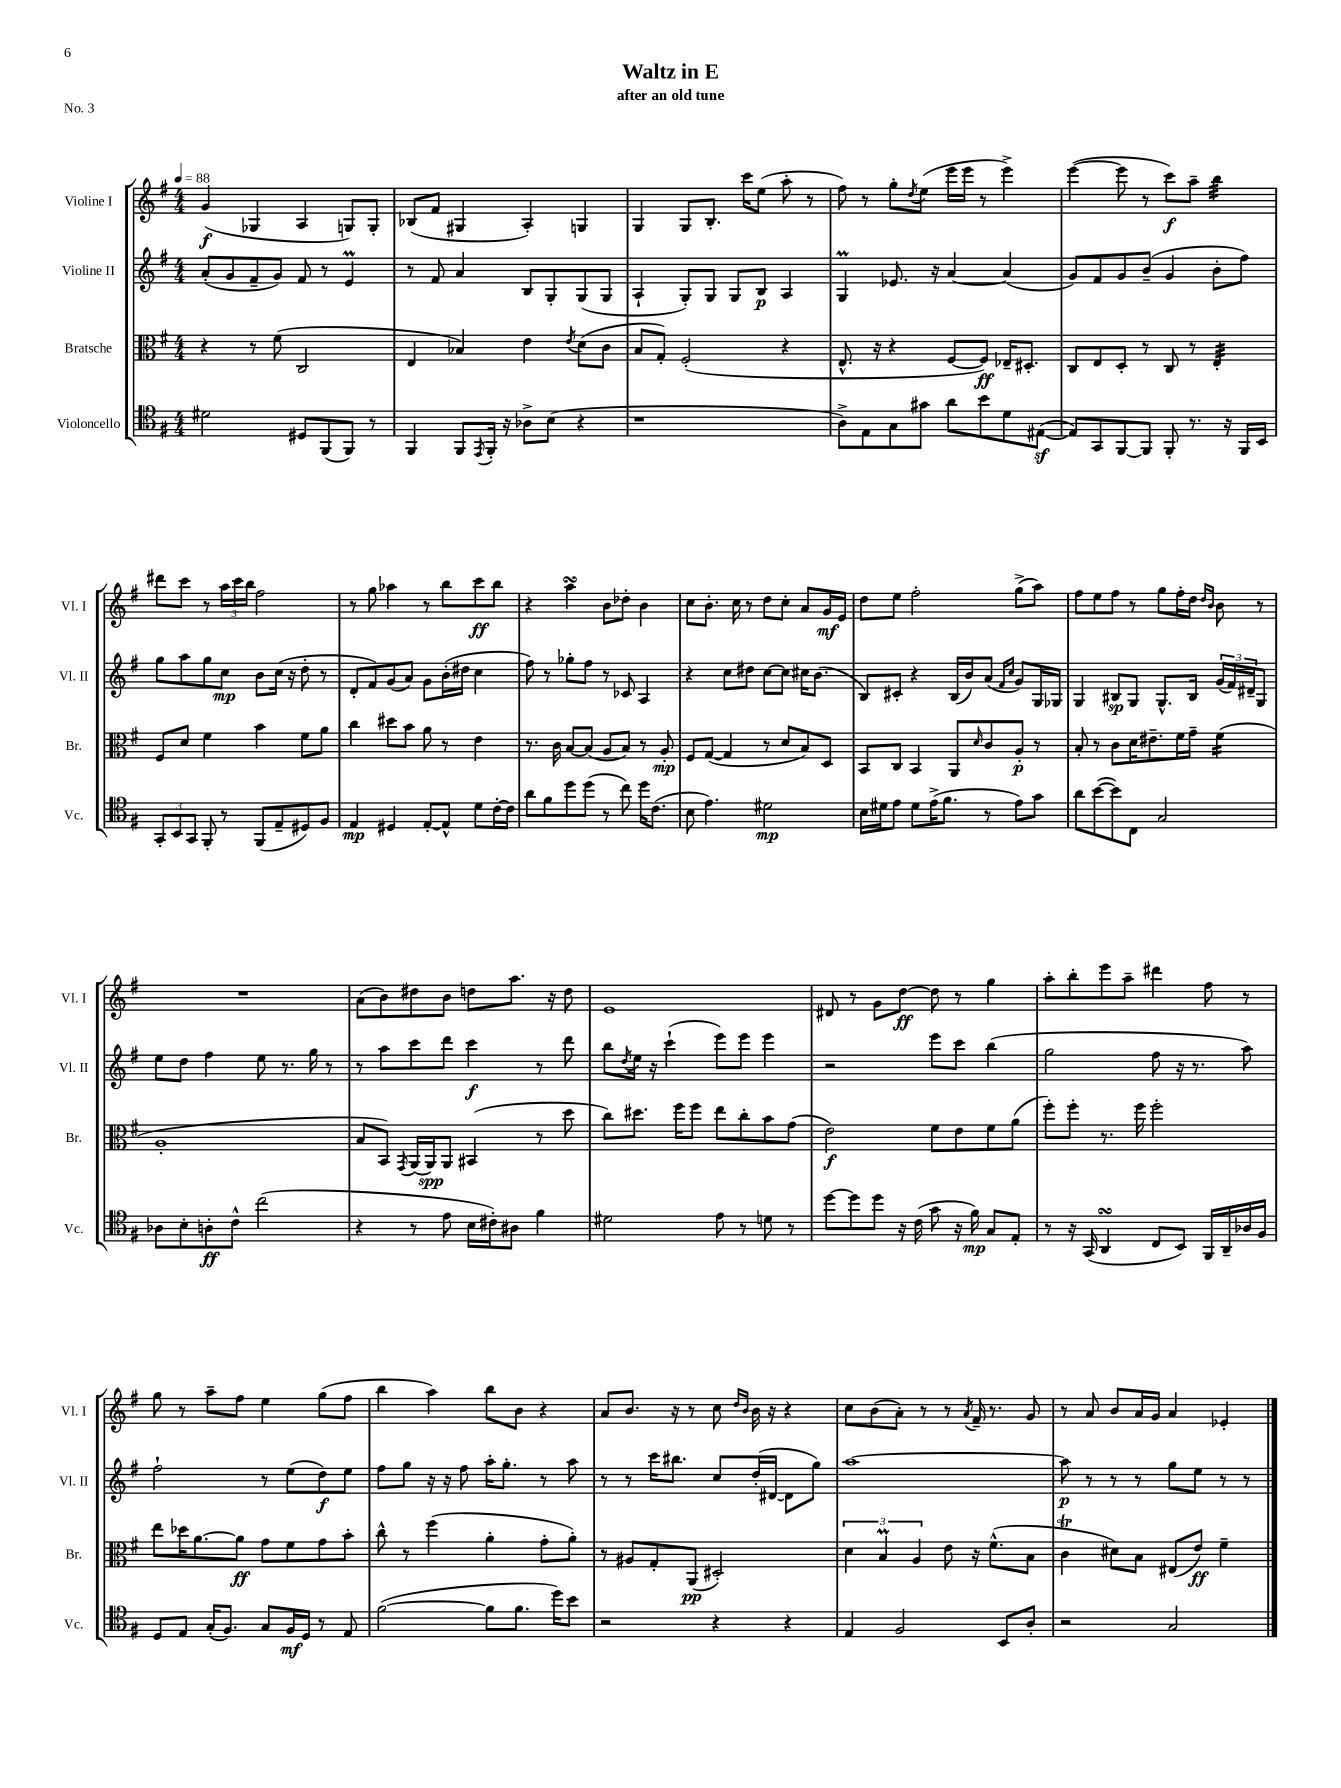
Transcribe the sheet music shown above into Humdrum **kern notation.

**kern	**kern	**kern	**kern
*staff4	*staff3	*staff2	*staff1
*clefC4	*clefC3	*clefG2	*clefG2
*k[f#]	*k[f#]	*k[f#]	*k[f#]
*M4/4	*M4/4	*M4/4	*M4/4
*MM88	*MM88	*MM88	*MM88
2d#	4r	(8a'	(4g
.	.	8g	.
.	8r	8f#~	4G-
.	(8f#	8g)	.
8D#	2C	8f#	4A
(8FF#	.	8r	.
8FF#)	.	4e	8G)
8r	.	.	8G'
=	=	=	=
4FF#	4E	8r	(8B-
.	.	8f#	8f#
8FF#	4B-)	4a	4G#
8qEE	.	.	.
16FF#'	.	.	.
16r	.	.	.
8A-^	4e	8B	4A')
(8B	.	8G'	.
.	8qe	.	.
4r	(8d	(8G	4G
.	8c	8G	.
=	=	=	=
1r	8B	4A`	4G
.	8G')	.	.
.	(2F#'	8G')	8G
.	.	8G	8.B'
.	.	8G	.
.	.	.	16ccc
.	.	8B	(8ee
.	4r	4A	8aa'
.	.	.	8r
=	=	=	=
8A^)	8.E^^	4G	8ff#)
8E	.	.	8r
.	16r	.	.
8G	4r	8.e-	8gg'
.	.	.	8qdd
8g#	.	.	(8ee
.	.	16r	.
8a	[8F#	[4a	16eee
.	.	.	16eee
8b	8F#])	.	8r
8d	16E-~	(4a]	4eee^)
.	8.D#'	.	.
([8E#	.	.	.
=	=	=	=
8E#])	8C	8g)	([4eee
8GG	8E	8f#	.
[8FF#	8D'	8g	8eee]
8FF#]	8r	(8b~	8r
8FF#'	8C	4g	8ccc)
8.r	8r	.	8aa~
.	4E'	8b'	4bb
16r	.	.	.
16FF#	.	8ff#)	.
16BB	.	.	.
=	=	=	=
12GG'	8F#	8gg	8ddd#
12BB	.	.	.
.	8d	8aa	8ccc
12GG	.	.	.
8FF#'	4f#	8gg	8r
8r	.	8cc	24aa
.	.	.	24ccc
.	.	.	24bb
(8FF#	4b	8b	2ff#
8E~	.	(16cc	.
.	.	16r	.
8D#)	8f#	8dd'	.
8F#	8a	8r	.
=	=	=	=
4E	4cc	8d'	8r
.	.	8f#)	8gg
4D#	8dd#	(8g	4aa-
.	8b	8a)	.
[8E'	8a	8g	8r
8E^^]	8r	(16b'	8bb
.	.	16dd#	.
8d	4e	4cc	8ccc
[16c'	.	.	8bb
16c]	.	.	.
=	=	=	=
8a	8.r	8ff#)	4r
8f#	.	8r	.
.	16c	.	.
8dd	[8B	8gg-'	4aa
(8dd	(8B]	8ff#	.
8r	8A	8r	8b
8cc)	8B)	8c-	8dd-'
16dd	8r	4A	4b
(8.c	.	.	.
.	8A'	.	.
=	=	=	=
8B	8F#	4r	8cc
4.e)	([8G	.	8.b'
.	4G]	8cc	.
.	.	.	16cc
.	.	8dd#	8r
2d#	8r	[8cc	8dd
.	8d	8cc]	8cc'
.	8B)	16cc#	8a
.	.	(8.b	.
.	8D	.	16g
.	.	.	16e
=	=	=	=
16B	8BB	8B)	8dd
16d#	.	.	.
8e	8C	8c#'	8ee
8d#	4BB	4r	2ff#'
(16e^	.	.	.
8.f#	.	.	.
.	8AA	(16B	.
.	.	16b)	.
.	16qqd	.	.
8r	8c	(8a	.
.	.	16qqf#	.
.	.	16qqcc	.
8e)	8A'	8g)	(8gg^
8g	8r	16G	8aa)
.	.	16G-	.
=	=	=	=
8a	8B'	4G	8ff#
([8b	8r	.	8ee
8b])	8c	8B#	8ff#
8C	16d	8G	8r
.	8.e#~	.	.
2G	.	8.G^^	8gg
.	16f#	.	16ff#'
.	16g~	16B#	16dd
.	.	.	16qqdd
.	.	.	16qqb
.	(4f#	(24g	8b
.	.	24f#)	.
.	.	24d#~	.
.	.	8G	8r
=	=	=	=
8A-	1A'	8ee	1r
8B'	.	8dd	.
8A'	.	4ff#	.
8c^^	.	.	.
(2cc	.	8ee	.
.	.	8.r	.
.	.	16gg	.
.	.	8r	.
=	=	=	=
4r	8B	8r	(8a
.	8BB)	8aa	8b)
.	8qGG	.	.
8r	(16AA	8ccc	8dd#
.	16AA)	.	.
8e	8AA	8ddd	8b
16B	(4BB#	4ccc	8dd
16c#')	.	.	.
8A#	.	.	8.aa
4f#	8r	8r	.
.	.	.	16r
.	8dd	8ddd	8dd
=	=	=	=
2d#	8cc)	8bb	1e
.	.	8qdd	.
.	8.dd#	16ee	.
.	.	16r	.
.	.	(4ccc`	.
.	16ff#	.	.
.	8ff#	.	.
8e	8ee	8eee)	.
8r	8cc'	8eee	.
8d	8b	4eee	.
8r	(8g	.	.
=	=	=	=
[8dd	2e)	2r	8d#
8dd]	.	.	8r
8dd	.	.	8g
16r	.	.	[8dd
(16c	.	.	.
8g	8f#	8eee	8dd]
16r	8e	8ccc	8r
16f#)	.	.	.
8G	8f#	(4bb	4gg
8E'	(8a	.	.
=	=	=	=
8r	8ff#')	2gg	8aa'
16r	8ff#'	.	8bb'
(16GG	.	.	.
4AA	8.r	.	8eee
.	.	.	8aa~
.	16ff#	.	.
8C	2ff#'	8ff#	4ddd#
8BB)	.	16r	.
.	.	8.r	.
16FF#	.	.	8ff#
16AA~	.	.	.
16A-	.	8aa)	8r
16F#	.	.	.
=	=	=	=
8D	8ee	2ff#`	8gg
8E	16dd-	.	8r
.	[8.a	.	.
(16G'	.	.	8aa~
8.F#)	.	.	.
.	8a]	.	8ff#
8G	8g	8r	4ee
16F#	8f#	(8ee	.
16D	.	.	.
8r	8g	8dd)	(8gg
8E	8b'	8ee	8ff#
=	=	=	=
([2f#	8cc^^	8ff#	4bb
.	8r	8gg	.
.	(4ff#	16r	4aa)
.	.	16r	.
.	.	8ff#	.
8f#]	4a'	16aa'	8bb
.	.	8.gg'	.
8.f#	.	.	8b
.	8g'	8r	4r
16dd)	.	.	.
8b	8a')	8aa	.
=	=	=	=
2r	8r	8r	8a
.	8A#	8r	8.b
.	8G'	16ccc	.
.	.	8.bb#	16r
.	(8AA	.	8r
4r	2D#')	8cc	8cc
.	.	.	16qqdd
.	.	.	16qqb
.	.	(16dd'	16b
.	.	[16d#	16r
4r	.	8d#]	4r
.	.	8gg)	.
=	=	=	=
4E	6d	[1aa	8cc
.	.	.	(8b
.	6B	.	.
2F#	.	.	8a')
.	6A	.	.
.	.	.	8r
.	8e	.	8r
.	.	.	8qa
.	16r	.	16f#~
.	(8.f#^^	.	8.r
8BB	.	.	.
8A'	8B	.	8g
=	=	=	=
2r	4c	8aa]	8r
.	.	8r	8a
.	8d#)	8r	8b
.	8B	8r	16a
.	.	.	16g
2G	(8E#	8gg	4a
.	8e)	8ee	.
.	4f#~	8r	4e-'
.	.	8r	.
==	==	==	==
*-	*-	*-	*-
